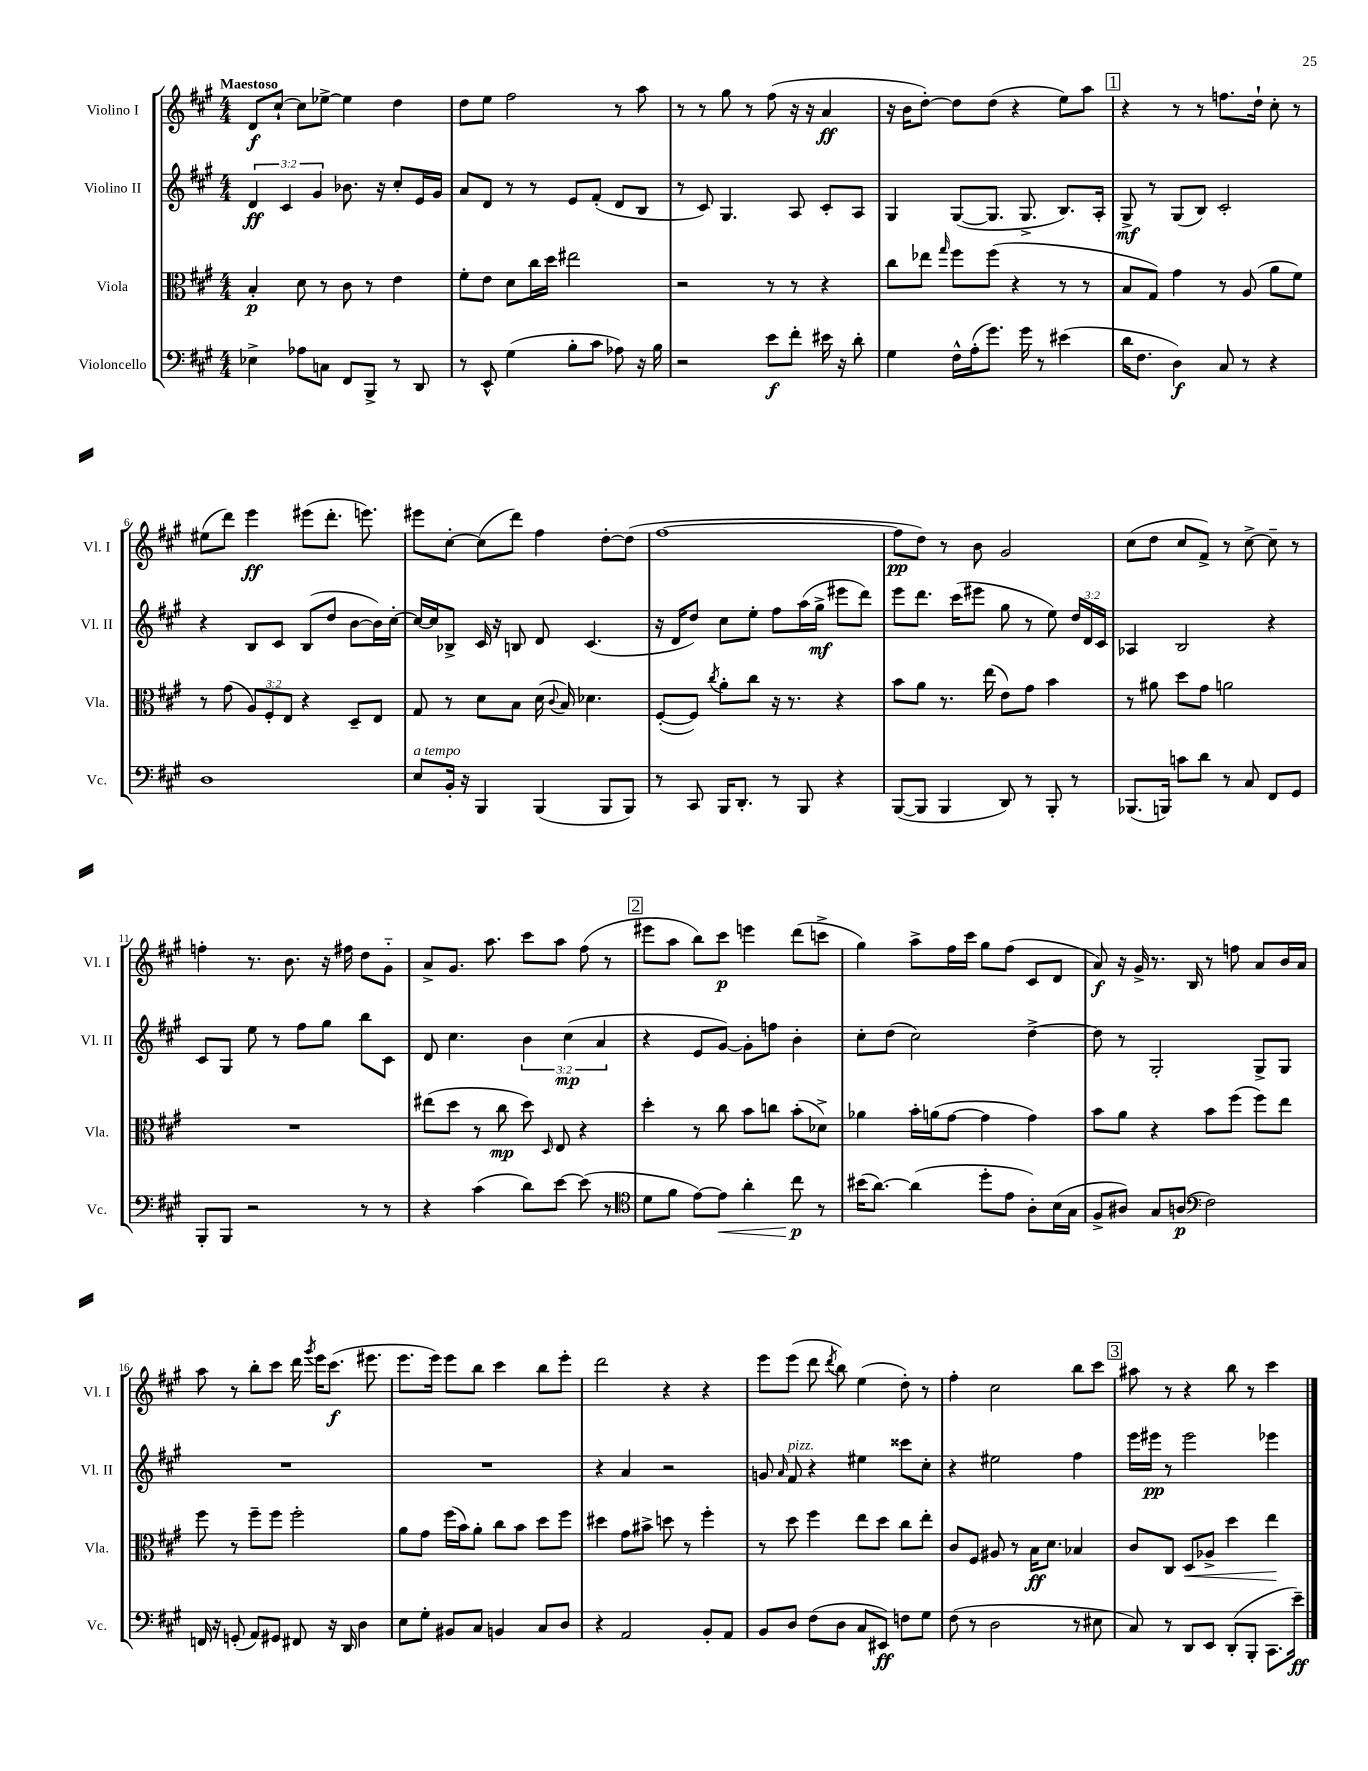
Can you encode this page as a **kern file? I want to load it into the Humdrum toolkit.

**kern	**dynam	**kern	**dynam	**kern	**dynam	**kern	**dynam
*part4	*part4	*part3	*part3	*part2	*part2	*part1	*part1
*staff4	*staff4	*staff3	*staff3	*staff2	*staff2	*staff1	*staff1
*I"Violoncello	*	*I"Viola	*	*I"Violino II	*	*I"Violino I	*
*I'Vc.	*	*I'Vla.	*	*I'Vl. II	*	*I'Vl. I	*
*clefF4	*	*clefC3	*	*clefG2	*	*clefG2	*
*k[f#c#g#]	*	*k[f#c#g#]	*	*k[f#c#g#]	*	*k[f#c#g#]	*
*M4/4	*	*M4/4	*	*M4/4	*	*M4/4	*
=1	=1	=1	=1	=1	=1	=1	=1
!	!	!	!	!	!	!LO:TX:a:B:t=Maestoso	!
4E-X^\	.	4B'/	p	6d/	ff	8d/L	f
.	.	.	.	.	.	[8cc#`/J	.
.	.	.	.	6c#/	.	.	.
8A-X\L	.	8d\	.	.	.	8cc#\L]	.
.	.	.	.	6g#/	.	.	.
8Cn\J	.	8r	.	.	.	[8ee-X^\J	.
8FF#/L	.	8c#\	.	8.b-X\	.	4ee-\]	.
8BBB^/J	.	8r	.	.	.	.	.
.	.	.	.	16r	.	.	.
8r	.	4e\	.	8cc#'/L	.	4dd\	.
8DD/	.	.	.	16e/L	.	.	.
.	.	.	.	16g#/JJ	.	.	.
=2	=2	=2	=2	=2	=2	=2	=2
8r	.	8f#'\L	.	8a/L	.	8dd\L	.
8EE^^/	.	8e\J	.	8d/J	.	8ee\J	.
(4G#\	.	8d\L	.	8r	.	2ff#\	.
.	.	16cc#\L	.	8r	.	.	.
.	.	16dd\JJ	.	.	.	.	.
8B'\L	.	2ee#X\	.	8e/L	.	.	.
8c#\J	.	.	.	(8f#'/J	.	.	.
8A-X\)	.	.	.	8d/L	.	8r	.
16r	.	.	.	8B/J	.	8aa\	.
16B\	.	.	.	.	.	.	.
=3	=3	=3	=3	=3	=3	=3	=3
2r	.	2r	.	8r	.	8r	.
.	.	.	.	8c#/)	.	8r	.
.	.	.	.	4.G#/	.	8gg#\	.
.	.	.	.	.	.	8r	.
8e\L	f	8r	.	.	.	(8ff#\	.
8f#'\J	.	8r	.	8A/	.	16r	.
.	.	.	.	.	.	16r	.
16e#X\	.	4r	.	8c#'/L	.	4a/	ff
16r	.	.	.	.	.	.	.
8d'\	.	.	.	8A/J	.	.	.
=4	=4	=4	=4	=4	=4	=4	=4
4G#\	.	8cc#\L	.	4G#/	.	16r	.
.	.	.	.	.	.	16b\KL	.
.	.	8ee-X\J	.	.	.	[8dd'\J)	.
.	.	16qqgg#/	.	.	.	.	.
16F#^^\LL	.	8ff#\L	.	([8G#/L	.	8dd\L]	.
(16A'\J	.	.	.	.	.	.	.
8.g#\J)	.	(8ff#\J	.	8.G#/J]	.	(8dd\J	.
.	.	4r	.	.	.	4r	.
16g#\	.	.	.	8.G#^/	.	.	.
8r	.	.	.	.	.	.	.
(4e#X\	.	8r	.	8.B/L)	.	8ee\L)	.
.	.	8r	.	.	.	8aa\J	.
.	.	.	.	16A'/Jk	.	.	.
!!LO:REH:place=s1:t=1
=5	=5	=5	=5	=5	=5	=5	=5
16d\KL	.	8B/L	.	8G#^/	mf	4r	.
8.F#\J	.	.	.	.	.	.	.
.	.	8G#/J)	.	8r	.	.	.
4D\)	f	4g#\	.	(8G#/L	.	8r	.
.	.	.	.	8B/J)	.	8r	.
8C#/	.	8r	.	2c#'/	.	8.ffn\L	.
8r	.	(8A/	.	.	.	.	.
.	.	.	.	.	.	16dd`\Jk	.
4r	.	8a\L	.	.	.	8cc#'\	.
.	.	8f#\J)	.	.	.	8r	.
!!LO:LB:g=z
=6	=6	=6	=6	=6	=6	=6	=6
1D	.	8r	.	4r	.	(8ee#X\L	.
.	.	(8g#\	.	.	.	8ddd\J)	.
.	.	12A/L)	.	8B/L	.	4eee\	ff
.	.	12F#'/	.	.	.	.	.
.	.	.	.	8c#/J	.	.	.
.	.	12E/J	.	.	.	.	.
.	.	4r	.	(8B/L	.	(8eee#X\L	.
.	.	.	.	8dd/J	.	8.ddd'\J	.
.	.	8D~/L	.	[8b\L	.	.	.
.	.	.	.	.	.	8.eeen\)	.
.	.	8E/J	.	16b\L])	.	.	.
.	.	.	.	[16cc#'\JJ	.	.	.
=7	=7	=7	=7	=7	=7	=7	=7
!LO:TX:a:i:t=a tempo	!	!	!	!	!	!	!
8E/L	.	8G#/	.	16cc#/LL_	.	8eee#X\L	.
.	.	.	.	16cc#/J]	.	.	.
16BB'/Jk	.	8r	.	8B-X^/J	.	[8cc#'\J	.
16r	.	.	.	.	.	.	.
4BBB/	.	8d\L	.	16c#/	.	(8cc#\L]	.
.	.	.	.	16r	.	.	.
.	.	8B\J	.	8Bn/	.	8ddd\J)	.
(4BBB/	.	(16d\	.	8d/	.	4ff#\	.
.	.	8qqc#/	.	.	.	.	.
.	.	16B/)	.	.	.	.	.
.	.	4.d-X\	.	(4.c#/	.	.	.
8BBB/L	.	.	.	.	.	[8dd'\L	.
8BBB/J)	.	.	.	.	.	(8dd\J]	.
=8	=8	=8	=8	=8	=8	=8	=8
8r	.	([8F#'/L	.	16r	.	[1ff#	.
.	.	.	.	16d/KL	.	.	.
8CC#/	.	8F#/J])	.	8dd/J)	.	.	.
.	.	8qcc#/	.	.	.	.	.
16BBB/KL	.	8a'\L	.	8cc#\L	.	.	.
8.DD'/J	.	.	.	.	.	.	.
.	.	8cc#\J	.	8ee'\J	.	.	.
8r	.	16r	.	8ff#\L	.	.	.
.	.	8.r	.	.	.	.	.
8BBB/	.	.	.	(16aa\L	.	.	.
.	.	.	.	16gg#^\JJ	mf	.	.
4r	.	4r	.	8eee#X\L	.	.	.
.	.	.	.	8ddd\J)	.	.	.
=9	=9	=9	=9	=9	=9	=9	=9
([8BBB/L	.	8b\L	.	8eee\L	.	8ff#\L]	pp
8BBB/J]	.	8a\J	.	8.ddd\J	.	8dd\J)	.
4BBB/	.	8.r	.	.	.	8r	.
.	.	.	.	(16ccc#\KL	.	.	.
.	.	.	.	8eee#X\J	.	8b\	.
.	.	(16ee\	.	.	.	.	.
8DD/)	.	8e\L)	.	8gg#\	.	2g#/	.
8r	.	8g#\J	.	8r	.	.	.
8BBB'/	.	4b\	.	8ee\)	.	.	.
8r	.	.	.	24dd/LL	.	.	.
.	.	.	.	24d/	.	.	.
.	.	.	.	24c#/JJ	.	.	.
=10	=10	=10	=10	=10	=10	=10	=10
(8.BBB-X/L	.	8r	.	4A-X/	.	(8cc#\L	.
.	.	8a#X\	.	.	.	8dd\J	.
16BBBn/Jk)	.	.	.	.	.	.	.
8cn\L	.	8dd\L	.	2B/	.	8cc#/L	.
8d\J	.	8g#\J	.	.	.	8f#^/J)	.
8r	.	2an\	.	.	.	8r	.
8C#/	.	.	.	.	.	[8cc#^\	.
8FF#/L	.	.	.	4r	.	8cc#~\]	.
8GG#/J	.	.	.	.	.	8r	.
!!LO:LB:g=z
=11	=11	=11	=11	=11	=11	=11	=11
8BBB'/L	.	1r	.	8c#/L	.	4ffn'\	.
8BBB/J	.	.	.	8G#/J	.	.	.
2r	.	.	.	8ee\	.	8.r	.
.	.	.	.	8r	.	.	.
.	.	.	.	.	.	8.b\	.
.	.	.	.	8ff#\L	.	.	.
.	.	.	.	8gg#\J	.	16r	.
.	.	.	.	.	.	16ff#X\	.
8r	.	.	.	8bb\L	.	8dd\L	.
8r	.	.	.	8c#\J	.	8g#\J	.
=12	=12	=12	=12	=12	=12	=12	=12
4r	.	(8ee#X\L	.	8d/	.	8a^/L	.
.	.	8dd\J	.	4.cc#\	.	8.g#/J	.
(4c#\	.	8r	.	.	.	.	.
.	.	.	.	.	.	8.aa\	.
.	.	8cc#\	mp	.	.	.	.
8d\L)	.	8dd\)	.	6b\	.	8ccc#\L	.
.	.	16qqD/	.	.	.	.	.
[8e\J	.	8E/	.	.	.	8aa\J	.
.	.	.	.	(6cc#\	mp	.	.
(8e\]	.	4r	.	.	.	(8ff#\	.
.	.	.	.	6a/	.	.	.
8r	.	.	.	.	.	8r	.
!!LO:REH:place=s1:t=2
=13	=13	=13	=13	=13	=13	=13	=13
*clefC4	*	*	*	*	*	*	*
8d\L	.	4dd'\	.	4r	.	8eee#X\L	.
8f#\J	.	.	.	.	.	8aa\J	.
[8e\L)	.	8r	.	8e/L	.	8bb\L)	.
!	!LO:HP:b	!	!	!	!	!	!
8e\J]	<	8cc#\	.	[8g#/J)	.	8ccc#\J	p
4a'\	.	8b\L	.	8g#'\L]	.	4eeen\	.
.	.	8ccn\J	.	8ffn\J	.	.	.
8cc#\	p	(8b'\L	.	4b'\	.	(8ddd\L	.
8r	[	8d-X^\J)	.	.	.	8cccn^\J	.
=14	=14	=14	=14	=14	=14	=14	=14
(16b#X\KL	.	4a-X\	.	8cc#'\L	.	4gg#\)	.
[8.a\J)	.	.	.	.	.	.	.
.	.	.	.	(8dd\J	.	.	.
(4a\]	.	16b'\LL	.	2cc#\)	.	8aa^\L	.
.	.	(16an\J	.	.	.	.	.
.	.	[8g#\J	.	.	.	16ff#\L	.
.	.	.	.	.	.	16ccc#\JJ	.
8dd'\L	.	4g#\]	.	.	.	8gg#\L	.
8e\J	.	.	.	.	.	(8ff#\J	.
8A'\L)	.	4g#\)	.	[4dd^\	.	8c#/L	.
(16B\L	.	.	.	.	.	8d/J	.
16G#\JJ	.	.	.	.	.	.	.
=15	=15	=15	=15	=15	=15	=15	=15
8F#^/L	.	8b\L	.	8dd\]	.	8a/)	f
8A#X/J)	.	8a\J	.	8r	.	16r	.
.	.	.	.	.	.	16g#^/	.
8G#/L	.	4r	.	2G#'/	.	8.r	.
(8An/J	p	.	.	.	.	.	.
.	.	.	.	.	.	16B/	.
*clefF4	*	*	*	*	*	*	*
2F#\)	.	8b\L	.	.	.	8r	.
.	.	(8ff#\J	.	.	.	8ffn\	.
.	.	8ff#\L)	.	8G#^/L	.	8a/L	.
.	.	8ee\J	.	8G#/J	.	16b/L	.
.	.	.	.	.	.	16a/JJ	.
!!LO:LB:g=z
=16	=16	=16	=16	=16	=16	=16	=16
16FFn/	.	8ff#\	.	1r	.	8aa\	.
16r	.	.	.	.	.	.	.
(8GGn'/	.	8r	.	.	.	8r	.
8AA/L)	.	8ff#~\L	.	.	.	8bb'\L	.
8GG#X/J	.	8ff#\J	.	.	.	8ccc#\J	.
8FF#X/	.	2ff#'\	.	.	.	16ddd\	.
.	.	.	.	.	.	8qggg#/	.
.	.	.	.	.	.	16eee\KL	.
16r	.	.	.	.	.	(8.ccc#\J	f
16DD/	.	.	.	.	.	.	.
4D\	.	.	.	.	.	.	.
.	.	.	.	.	.	8.eee#X\	.
=17	=17	=17	=17	=17	=17	=17	=17
8E\L	.	8a\L	.	1r	.	8.eee\L	.
8G#'\J	.	8g#\J	.	.	.	.	.
.	.	.	.	.	.	16eee\Jk)	.
8BB#X/L	.	(16ff#\LL	.	.	.	8eee\L	.
.	.	16b\J)	.	.	.	.	.
8C#/J	.	8a'\J	.	.	.	8bb\J	.
4BBn/	.	8cc#\L	.	.	.	4ccc#\	.
.	.	8b\J	.	.	.	.	.
8C#/L	.	8dd\L	.	.	.	8bb\L	.
8D/J	.	8ff#\J	.	.	.	8eee'\J	.
=18	=18	=18	=18	=18	=18	=18	=18
4r	.	4dd#X\	.	4r	.	2ddd\	.
2AA/	.	8g#\L	.	4a/	.	.	.
.	.	8b#X^\J	.	.	.	.	.
.	.	8ddn\	.	2r	.	4r	.
.	.	8r	.	.	.	.	.
8BB'/L	.	4ff#'\	.	.	.	4r	.
8AA/J	.	.	.	.	.	.	.
=19	=19	=19	=19	=19	=19	=19	=19
8BB/L	.	8r	.	8gn/	.	8eee\L	.
.	.	.	.	16qqa/	.	.	.
!	!	!	!	!LO:TX:a:i:t=pizz.	!	!	!
8D/J	.	8dd\	.	8f#/	.	(8eee\J	.
(8F#\L	.	4ff#\	.	4r	.	8ddd\	.
.	.	.	.	.	.	8qddd/	.
8D\J	.	.	.	.	.	8bb\)	.
8C#/L	.	8ee\L	.	4ee#X\	.	(4ee\	.
8EE#X/J)	ff	8dd\J	.	.	.	.	.
8Fn\L	.	8cc#\L	.	8ccc##X\L	.	8dd'\)	.
8G#\J	.	8ee'\J	.	8cc#'\J	.	8r	.
=20	=20	=20	=20	=20	=20	=20	=20
(8F#\	.	8c#/L	.	4r	.	4ff#'\	.
8r	.	8F#/J	.	.	.	.	.
2D\	.	8A#X/	.	2ee#X\	.	2cc#\	.
.	.	8r	.	.	.	.	.
.	.	16B\KL	ff	.	.	.	.
.	.	8.d\J	.	.	.	.	.
8r	.	4B-X/	.	4ff#\	.	8bb\L	.
8E#X\	.	.	.	.	.	8ccc#\J	.
!!LO:REH:place=s1:t=3
=21	=21	=21	=21	=21	=21	=21	=21
8C#/)	.	8c#/L	.	16eee\LL	.	8aa#X\	.
.	.	.	.	16eee#X\JJ	pp	.	.
8r	.	8C#/J	.	8r	.	8r	.
!	!	!	!LO:HP:b	!	!	!	!
8DD/L	.	8D/L	<	2eee#\	.	4r	.
8EE/J	.	8A-X^/J	.	.	.	.	.
(8DD'/L	.	4dd\	.	.	.	8bb\	.
8BBB'/J	.	.	.	.	.	8r	.
8.CC#\L	.	4ee\	.	4eee-X\	.	4ccc#\	.
16e~\Jk)	ff	.	.	.	.	.	.
.	.	.	[	.	.	.	.
==	==	==	==	==	==	==	==
*-	*-	*-	*-	*-	*-	*-	*-
